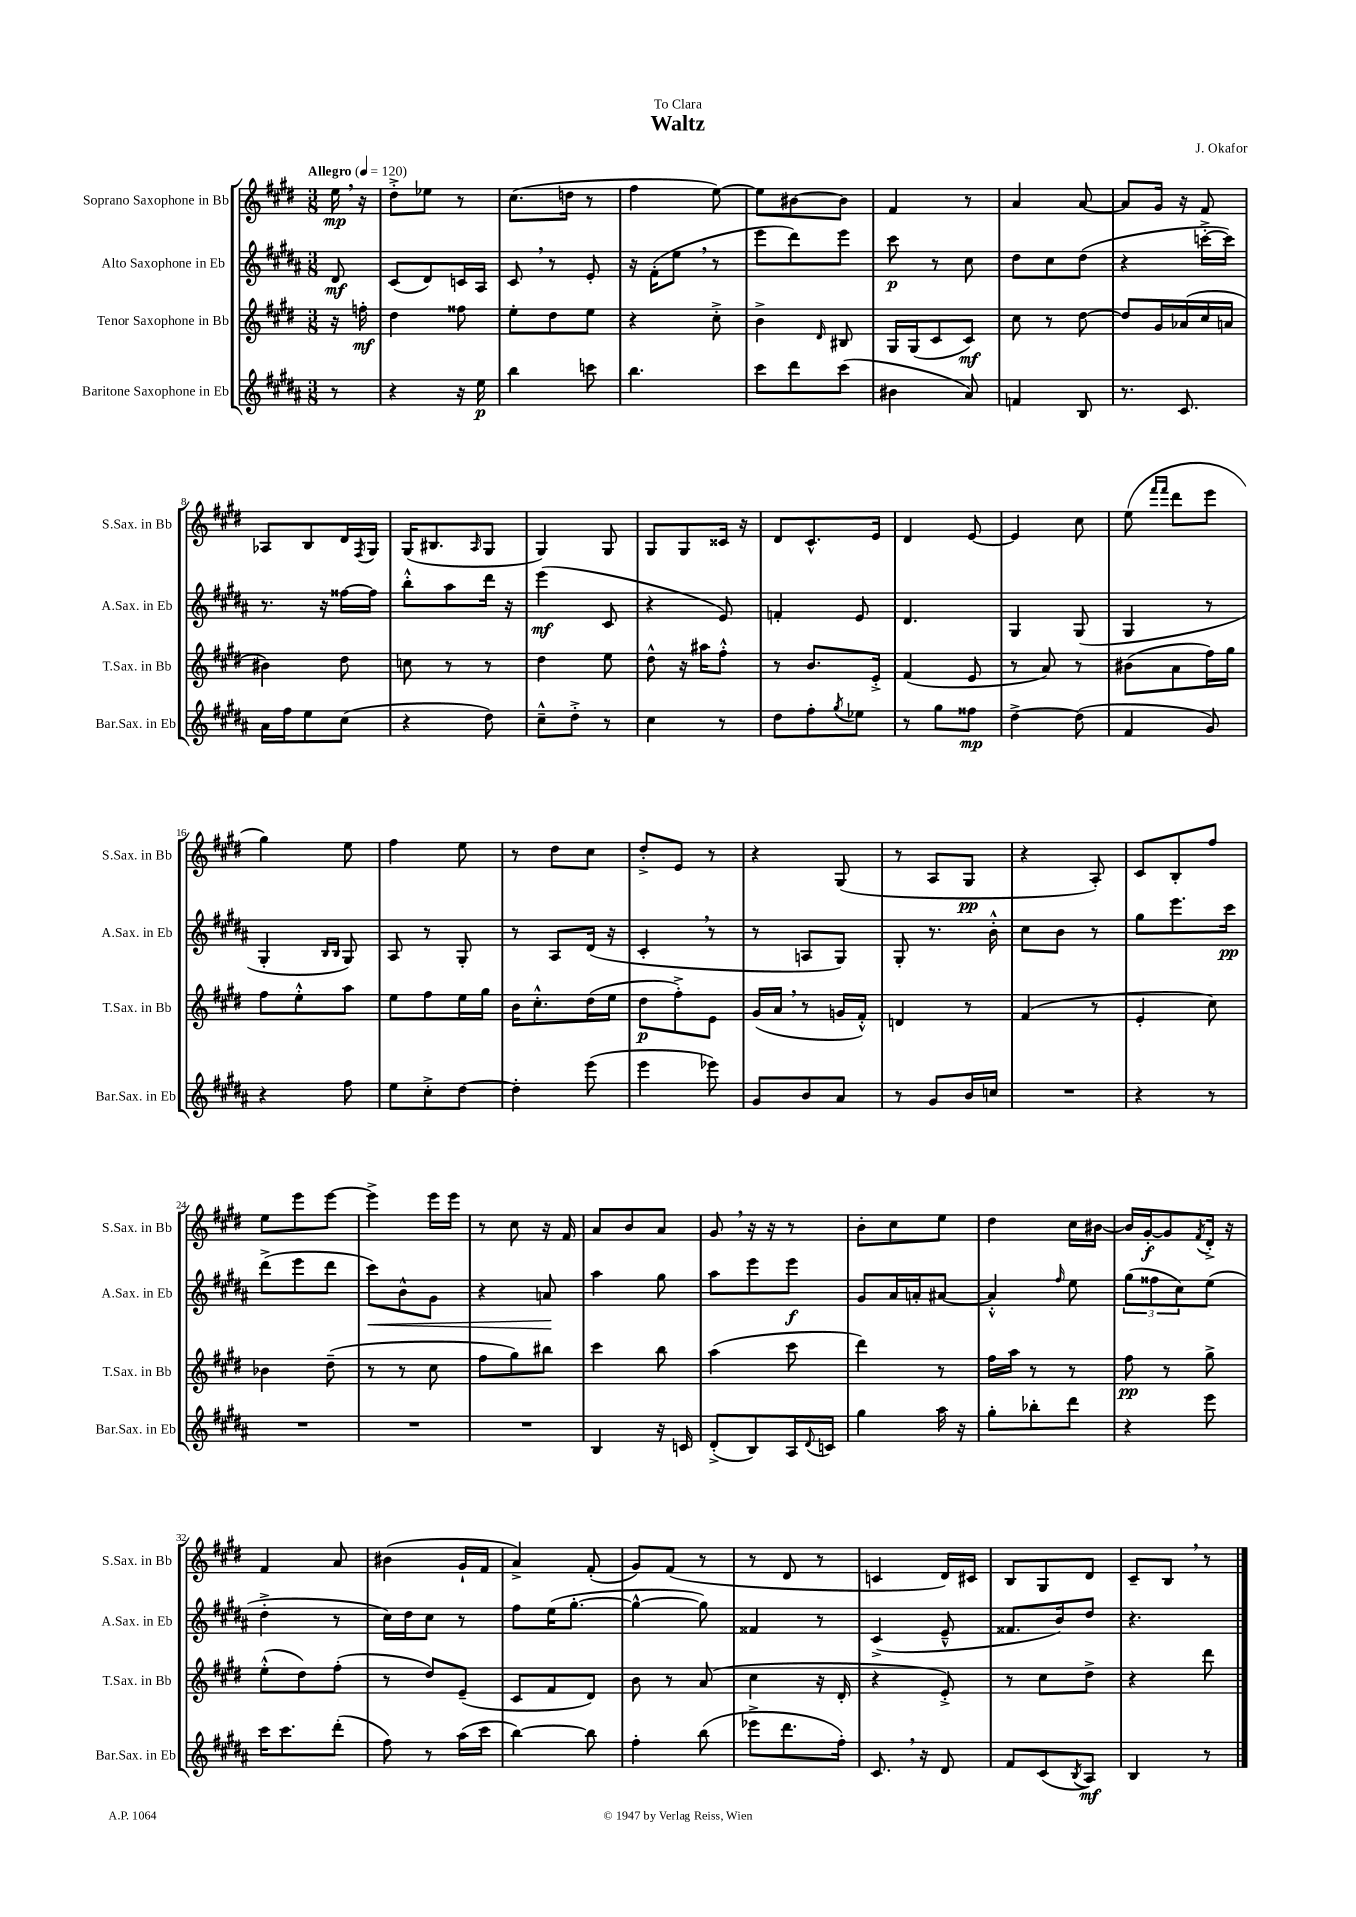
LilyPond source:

\header { title = "Waltz" composer = "J. Okafor" dedication = "To Clara" }
<<
\new StaffGroup <<
\new Staff = "s0" \with { instrumentName = "Soprano Saxophone in Bb" shortInstrumentName = "S.Sax. in Bb" } {
    \clef treble \key e \major \numericTimeSignature \time 3/8 \partial 8 \tempo "Allegro" 4 = 120
    e''16\mp \breathe r16 |
    dis''8-.-> ees''8 r8 |
    cis''8.( d''16 r8 |
    fis''4 e''8~) |
    e''8 bis'8~ bis'8 |
    fis'4 r8 |
    a'4 a'8~ |
    a'8 gis'16 r16 fis'8 |
    aes8 b8 dis'16 \acciaccatura { fis8 } gis16 |
    gis16( bis8. \grace { a16 } gis8 |
    gis4) gis8 |
    gis8 gis8 cisis'16 r16 |
    dis'8 cis'8.-^ e'16 |
    dis'4 e'8~ |
    e'4 cis''8 |
    e''8( \grace { fis'''16 fis'''16 } dis'''8 e'''8 |
    gis''4) e''8 |
    fis''4 e''8 |
    r8 dis''8 cis''8 |
    dis''8-.-> e'8 r8 |
    r4 gis8( |
    r8 a8 gis8\pp |
    r4 a8-.) |
    cis'8 b8-. fis''8 |
    e''8 e'''8 e'''8~ |
    e'''4-> e'''16 e'''16 |
    r8 cis''8 r16 fis'16 |
    a'8 b'8 a'8 |
    gis'8 \breathe r16 r16 r8 |
    b'8-. cis''8 e''8 |
    dis''4 cis''16 bis'16~ |
    bis'16 gis'16~-.\f gis'8 \acciaccatura { fis'8 } dis'16-.-> r16 |
    fis'4 a'8 |
    bis'4( gis'16-! fis'16 |
    a'4->) fis'8-.( |
    gis'8) fis'8( r8 |
    r8 dis'8 r8 |
    c'4 dis'16) cis'16 |
    b8 gis8 dis'8 |
    cis'8-- b8 \breathe r8 \bar "|." |
}
\new Staff = "s1" \with { instrumentName = "Alto Saxophone in Eb" shortInstrumentName = "A.Sax. in Eb" } {
    \clef treble \key b \major \numericTimeSignature \time 3/8 \partial 8
    dis'8\mf |
    cis'8( dis'8) c'16 ais16 |
    cis'8 \breathe r8 e'8-. |
    r16 fis'16-.( e''8 \breathe r8 |
    e'''8 dis'''8) e'''8 |
    cis'''8\p r8 cis''8 |
    dis''8 cis''8 dis''8( |
    r4 c'''16~-.-> c'''16) |
    r8. r16 fisis''16~ fisis''16 |
    b''8-.-^ ais''8 dis'''16 r16 |
    e'''4\mf( cis'8 |
    r4 e'8) |
    f'4-. e'8 |
    dis'4. |
    gis4 gis8( |
    gis4 r8 |
    gis4-. \grace { b16 b16 } gis8) |
    ais8 r8 gis8-. |
    r8 ais8 dis'16( r16 |
    cis'4-. \breathe r8 |
    r8 a8 gis8) |
    gis8-. r8. b'16-.-^ |
    cis''8 b'8 r8 |
    gis''8 e'''8. cis'''16\pp |
    dis'''8->( e'''8 dis'''8 |
    cis'''8\<) b'8-^ gis'8 |
    r4 a'8\! |
    ais''4 gis''8 |
    ais''8 e'''8 e'''8\f |
    gis'8 ais'16 a'16-. ais'8~ |
    ais'4-.-^ \grace { fis''16 } e''8 |
    \tuplet 3/2 { gis''8( fisis''8 cis''8) } e''8( |
    dis''4-.-> r8 |
    cis''16) dis''16 cis''8 r8 |
    fis''8 e''16( gis''8.~-. |
    gis''4~-^ gis''8) |
    fisis'4 r8 |
    cis'4->( e'8---^ |
    fisis'8. b'16) dis''8 |
    r4. \bar "|." |
}
\new Staff = "s2" \with { instrumentName = "Tenor Saxophone in Bb" shortInstrumentName = "T.Sax. in Bb" } {
    \clef treble \key e \major \numericTimeSignature \time 3/8 \partial 8
    r16 f''16-.\mf |
    dis''4 fisis''8 |
    e''8-. dis''8 e''8 |
    r4 cis''8-.-> |
    b'4-> \grace { dis'16 } bis8 |
    gis16 gis16( cis'8 cis'8\mf) |
    cis''8 r8 dis''8~ |
    dis''8 gis'16 aes'16( cis''16 a'16 |
    bis'4) dis''8 |
    c''8 r8 r8 |
    dis''4 e''8 |
    dis''8-^ r16 ais''16 fis''8-.-^ |
    r8 b'8. e'16-.-> |
    fis'4( e'8 |
    r8 a'8) r8 |
    bis'8( a'8 fis''16) gis''16 |
    fis''8 e''8-.-^ a''8 |
    e''8 fis''8 e''16 gis''16 |
    b'16 cis''8.-.-^ dis''16( e''16 |
    dis''8\p fis''8-.->) e'8 |
    gis'16( a'16 \breathe r8 g'16 fis'16-.-^) |
    d'4 r8 |
    fis'4( r8 |
    e'4-. cis''8) |
    bes'4 dis''8--( |
    r8 r8 cis''8 |
    fis''8 gis''8) bis''8 |
    cis'''4 b''8 |
    a''4( cis'''8 |
    dis'''4) r8 |
    fis''16 a''16 r8 r8 |
    fis''8\pp r8 gis''8-> |
    e''8-.-^( dis''8) fis''8-.( |
    r8 dis''8) e'8--( |
    cis'8 fis'8 dis'8) |
    b'8 r8 a'8( |
    cis''4 r16 dis'16-. |
    r4 e'8-.->) |
    r8 cis''8 dis''8-> |
    r4 dis'''8 \bar "|." |
}
\new Staff = "s3" \with { instrumentName = "Baritone Saxophone in Eb" shortInstrumentName = "Bar.Sax. in Eb" } {
    \clef treble \key b \major \numericTimeSignature \time 3/8 \partial 8
    r8 |
    r4 r16 e''16\p |
    b''4 c'''8 |
    b''4. |
    cis'''8 dis'''8 cis'''8( |
    bis'4 ais'8) |
    f'4 b8 |
    r8. cis'8. |
    ais'16 fis''16 e''8 cis''8( |
    r4 dis''8) |
    cis''8---^ dis''8-.-> r8 |
    cis''4 r8 |
    dis''8 fis''8-. \acciaccatura { gis''8 } ees''8 |
    r8 gis''8 fisis''8\mp |
    dis''4~-> dis''8( |
    fis'4 gis'8) |
    r4 fis''8 |
    e''8 cis''8-.-> dis''8~ |
    dis''4-. e'''8( |
    e'''4 ees'''8) |
    gis'8 b'8 ais'8 |
    r8 gis'8 b'16 c''16 |
    R4. |
    r4 r8 |
    R4. |
    R4. |
    R4. |
    b4 r16 c'16 |
    dis'8-.->( b8) ais16 \appoggiatura { dis'8 } c'16 |
    gis''4 ais''16 r16 |
    gis''8-. bes''8-. dis'''8 |
    r4 e'''8 |
    cis'''16 cis'''8. dis'''8-.( |
    fis''8) r8 ais''16( cis'''16 |
    b''4~) b''8 |
    fis''4-. b''8( |
    ees'''8-> dis'''8. fis''16-.) |
    cis'8. \breathe r16 dis'8 |
    fis'8 cis'8( \acciaccatura { b8 } ais8\mf) |
    b4 r8 \bar "|." |
}
>>
>>
